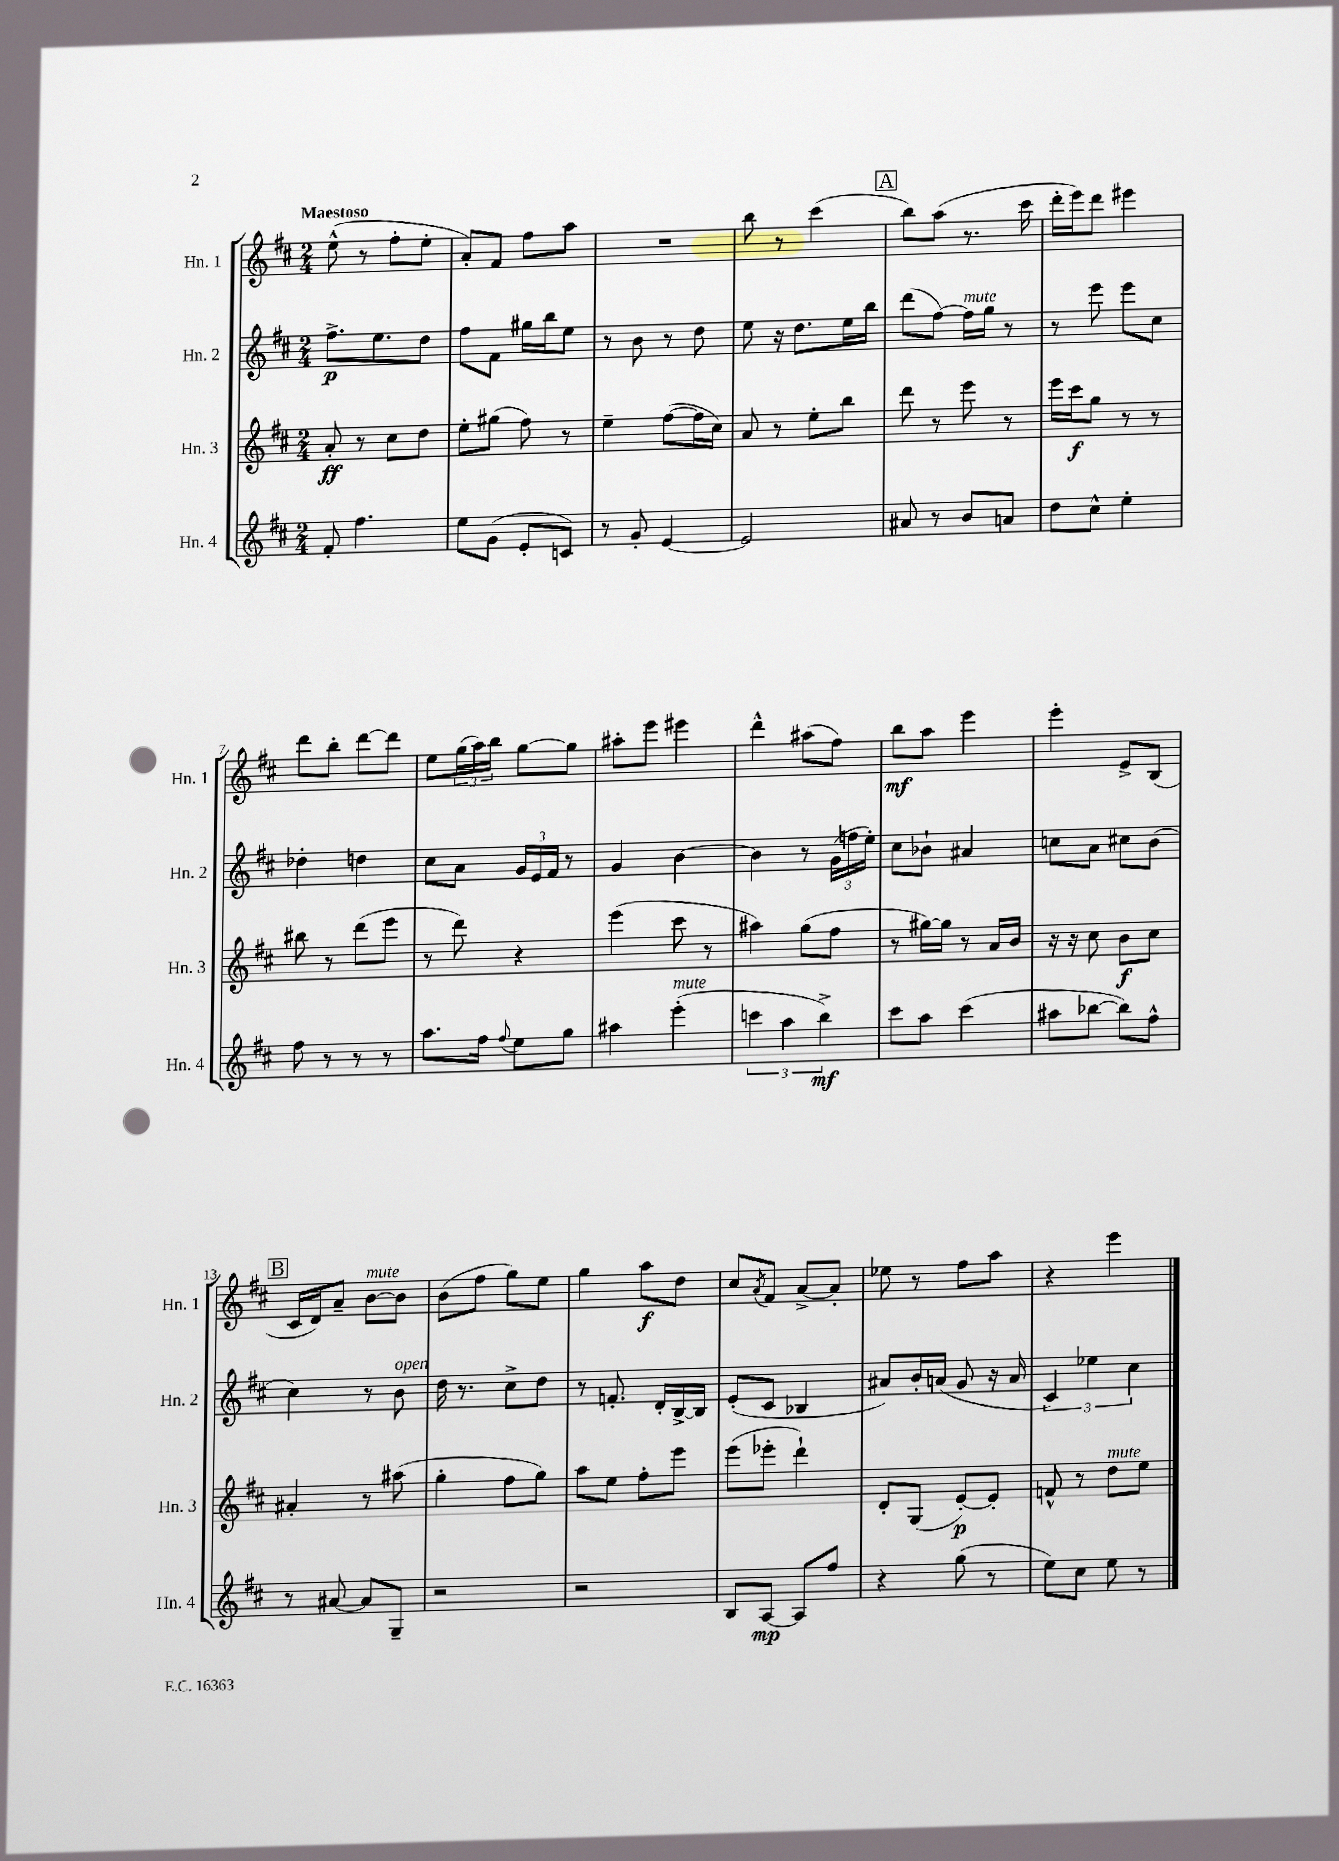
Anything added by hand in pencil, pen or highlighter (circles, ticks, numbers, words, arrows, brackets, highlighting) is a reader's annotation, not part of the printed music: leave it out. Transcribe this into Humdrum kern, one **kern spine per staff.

**kern	**kern	**kern	**kern
*staff4	*staff3	*staff2	*staff1
*clefG2	*clefG2	*clefG2	*clefG2
*k[f#c#]	*k[f#c#]	*k[f#c#]	*k[f#c#]
*M2/4	*M2/4	*M2/4	*M2/4
8f#'	8a'	8.ff#^	(8ee^^
4.ff#	8r	.	8r
.	.	8.ee	.
.	8cc#	.	8ff#'
.	8dd	8dd	8ee'
=	=	=	=
8ee	8ee'	8ff#	8a')
(8g	(8gg#	8f#	8f#
8e'	8ff#)	16gg#	8ff#
.	.	16bb	.
8c)	8r	8ee	8aa
=	=	=	=
8r	4ee~	8r	2r
8g'	.	8b	.
[4e	([8ff#	8r	.
.	16ff#]	8dd	.
.	16cc#)	.	.
=	=	=	=
2e]	8a	8ee	8bb
.	8r	16r	8r
.	.	8.dd	.
.	8ee'	.	(4ccc#
.	8bb	16ee	.
.	.	16bb	.
=	=	=	=
8a#	8ddd	(8ddd	8bb)
8r	8r	[8ff#)	(8aa
8b	8eee	16ff#]	8.r
.	.	16gg	.
8a	8r	8r	.
.	.	.	16ccc#
=	=	=	=
8dd	16eee	8r	16ddd'
.	16ccc#	.	16eee)
8cc#^^	8gg	8eee	8ddd
4ee'	8r	8eee	4eee#
.	8r	8cc#	.
=	=	=	=
8ff#	8bb#	4dd-'	8ddd
8r	8r	.	8bb'
8r	(8ddd	4dd	[8ddd
8r	8eee	.	8ddd]
=	=	=	=
8.aa	8r	8cc#	8ee
.	8ddd)	8a	(24gg
.	.	.	24aa)
16ff#	.	.	.
.	.	.	24bb
8qqff#	.	.	.
8ee	4r	24g	[8gg
.	.	24e	.
.	.	24f#	.
8gg	.	8r	8gg]
=	=	=	=
4aa#	(4eee	4g	8aa#'
.	.	.	8eee
(4eee'	8ccc#	[4b	4eee#
.	8r	.	.
=	=	=	=
6ccc	4aa#)	4b]	4ddd^^
6aa	.	.	.
.	(8gg	8r	(8aa#
6bb^)	.	.	.
.	8ff#	(24g	8ff#)
.	.	24ff	.
.	.	24ee')	.
=	=	=	=
8ccc#	8r	8cc#	8bb
8aa	[16gg#)	8b-`	8aa
.	16gg#]	.	.
(4ccc#	8r	4a#	4eee
.	16a	.	.
.	16b	.	.
=	=	=	=
8aa#	16r	8cc	4eee'
.	16r	.	.
[8bb-	8cc#	8a	.
8bb-])	8b	8cc#	8e^
8ff#^^	8cc#	(8b	(8B
=	=	=	=
8r	4a#'	4cc#)	16c#
.	.	.	16d)
[8a#	.	.	8a~
8a#]	8r	8r	[8b
8G~	(8aa#	8b	8b]
=	=	=	=
2r	4gg'	16dd	(8b
.	.	8.r	.
.	.	.	8ff#
.	8ff#	8cc#^	8gg)
.	8gg)	8dd	8ee
=	=	=	=
2r	8aa	8r	4gg
.	8ee	8.f'	.
.	8ff#'	.	8aa
.	.	16d'	.
.	8eee	[16B^	8dd
.	.	16B]	.
=	=	=	=
8B	(8eee	(8e'	8cc#
.	.	.	8qa
[8A	8eee-'	8c#	8f#
8A]	4ddd`)	4B-	[8a^
8ff#	.	.	8a']
=	=	=	=
4r	8d'	8a#)	8ee-
.	(8G	16b'	8r
.	.	(16a	.
(8gg	[8e')	8g	8ff#
8r	8e']	16r	8aa
.	.	16a	.
=	=	=	=
8ee)	8f^^	6c#)	4r
8cc#	8r	.	.
.	.	6ee-	.
8ee	8dd	.	4eee
.	.	6cc#	.
8r	8ee	.	.
==	==	==	==
*-	*-	*-	*-
